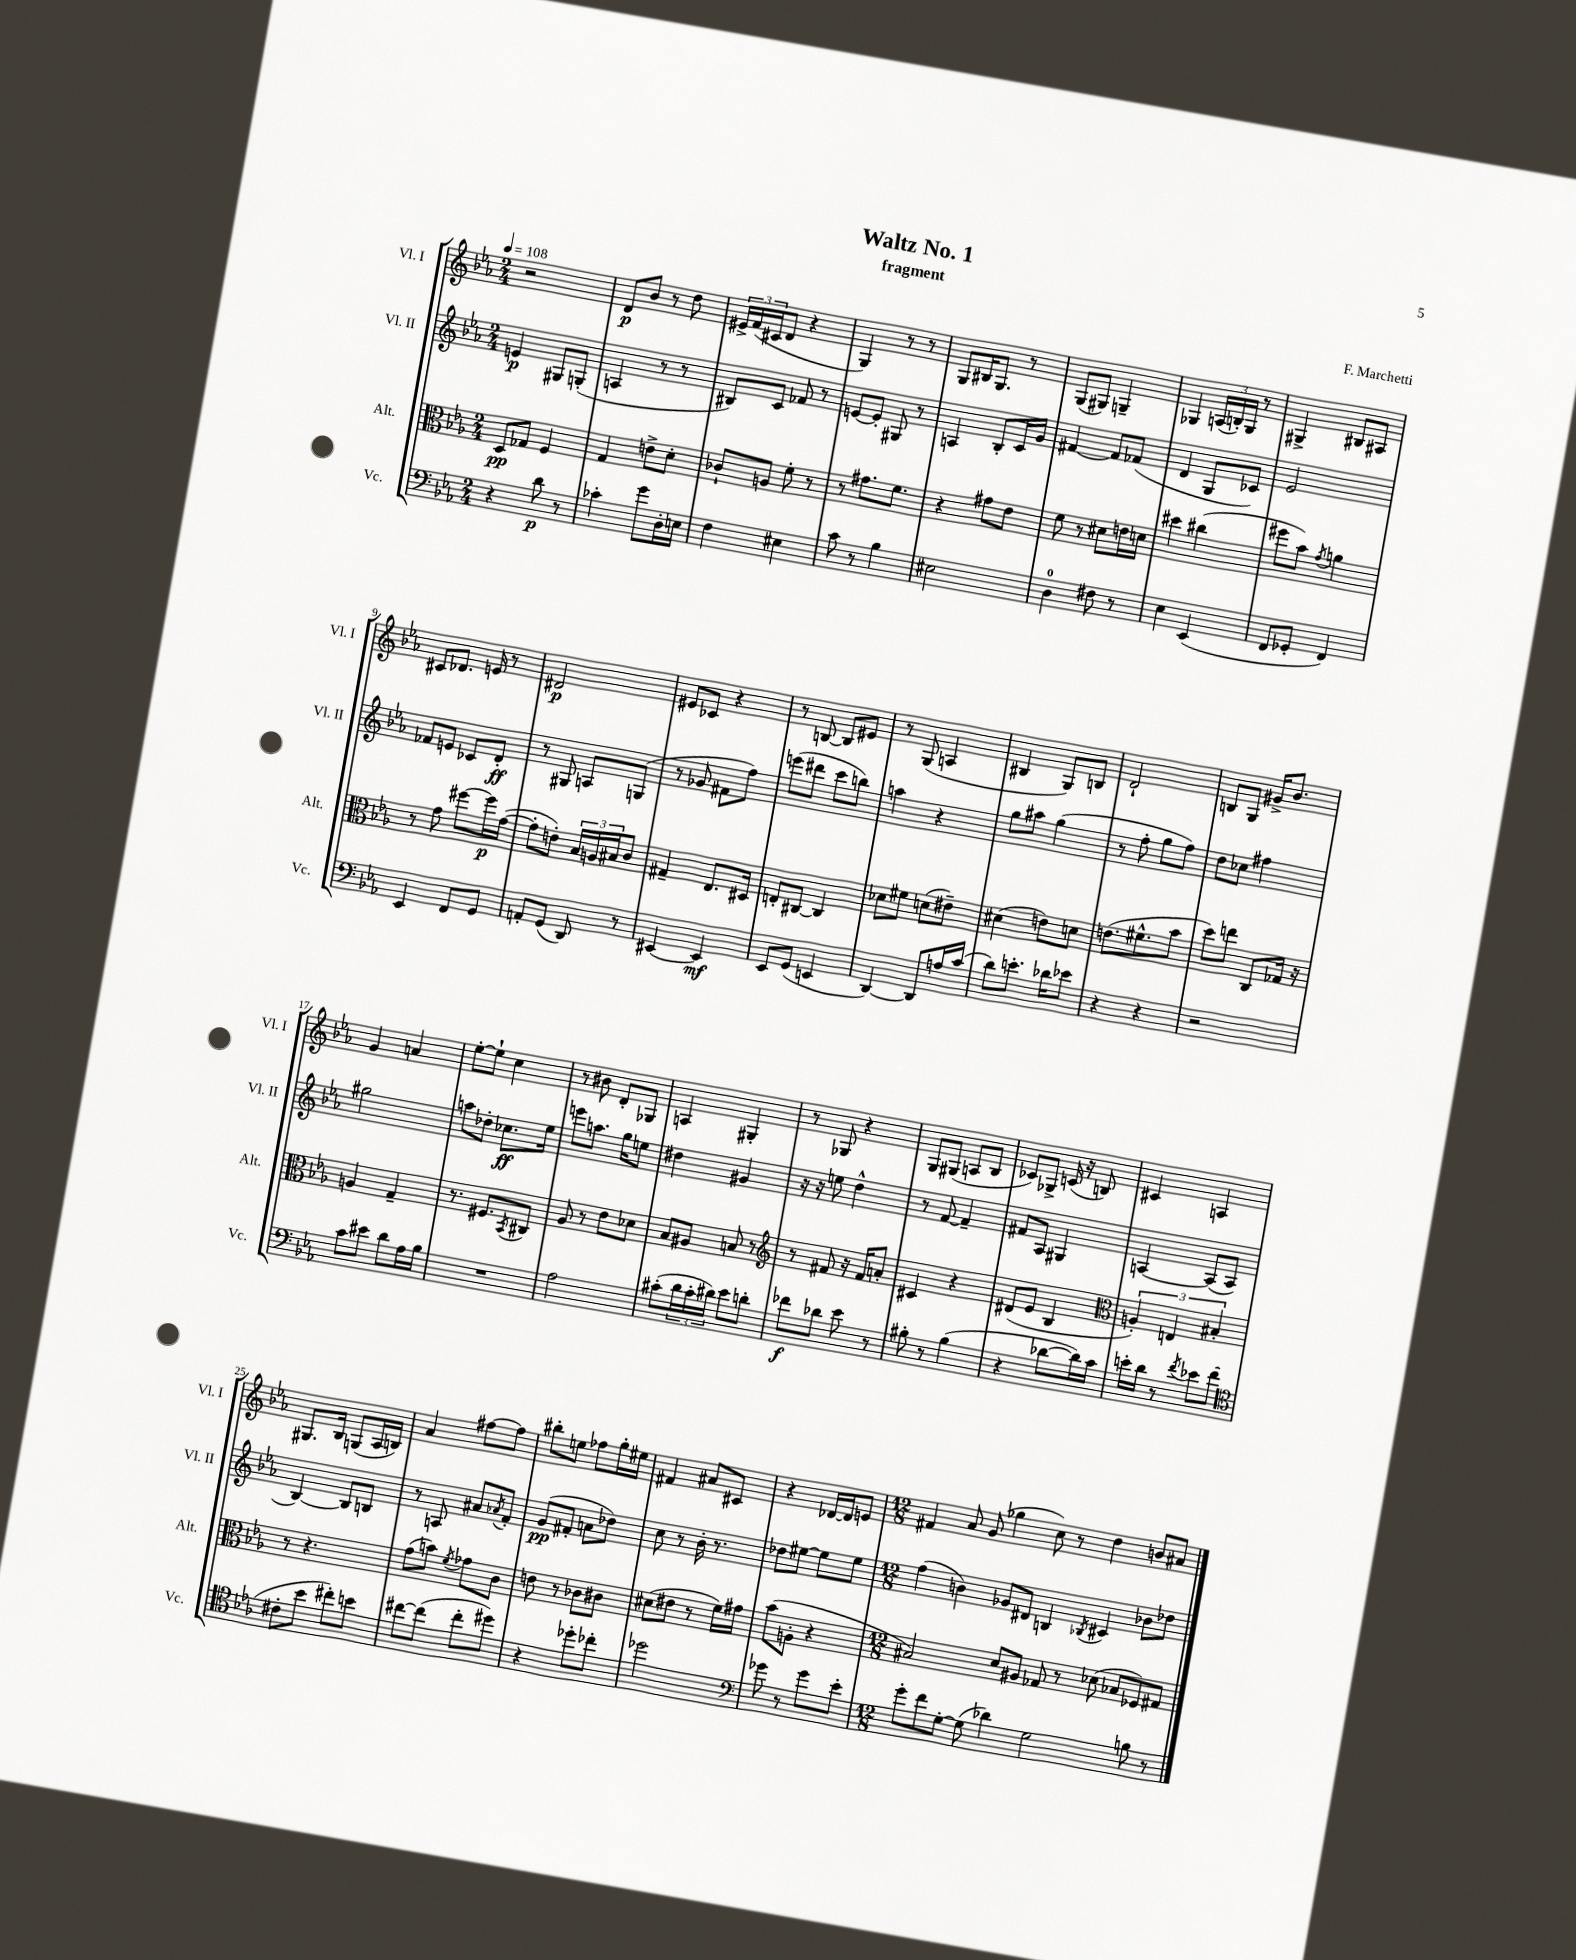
\header { title = "Waltz No. 1" composer = "F. Marchetti" subtitle = "fragment" }
<<
\new StaffGroup <<
\new Staff = "s0" \with { instrumentName = "Vl. I" shortInstrumentName = "Vl. I" } {
    \clef treble \key ees \major \numericTimeSignature \time 2/4 \tempo 4 = 108
    r2 |
    d'8\p bes'8 r8 d''8 |
    \tuplet 3/2 { eis'16-> f'16( cis'16 } d'8 r4 |
    g4) r8 r8 |
    g8 bis16 g8. r8 |
    g8( gis8) g4-- |
    ges4 \tuplet 3/2 { a16( b16-.) ges16 } r8 |
    gis4-> bis8 ais8 |
    cis'8 des'8. e'16 r8 |
    dis'2\p |
    eis'8 ces'8 r4 |
    r8 b8~ b8 eis'8 |
    r8 g8( a4 |
    bis4 g8) b8 |
    d'2-! |
    b8 g8 gis'16-> bes'8. |
    g'4 a'4 |
    ees''8~-. ees''8-! c''4 |
    r8 bis'8 d'8-. ges8 |
    a4 gis4-. |
    r8 ges8 r4 |
    g8 gis8( a8 bes8 |
    ces'8) ges8-> c'16( r16 b8) |
    cis'4 a4 |
    gis8. bes16 g8( aes16 b16) |
    aes'4 fis''8~ fis''8 |
    bis''8-. e''8 fes''8 g''16-. eis''16 |
    fis'4 ais'8 cis'8 |
    r4 des'16~ des'16 e'8 |
    \numericTimeSignature \time 12/8 fis'4 aes'8 g'8( ges''4 c''8) r8 d''4 b'8 ais'8 \bar "|." |
}
\new Staff = "s1" \with { instrumentName = "Vl. II" shortInstrumentName = "Vl. II" } {
    \clef treble \key ees \major \numericTimeSignature \time 2/4
    e'4\p gis8 g8-.( |
    a4 r8 r8 |
    bis8) c'8 fes'8 r8 |
    e'8~ e'8-. gis8 r8 |
    a4 bes8-. c'16 g'16 |
    fis'4~ fis'8 fes'8( |
    d'4 g8 ces'8) |
    ees'2 |
    fes'8 e'8 ces'8 d'8-.\ff |
    r8 gis8 a8 g8( |
    r8 ges'8 fis'8 f''8) |
    e'''8( dis'''8 c'''8 b''8) |
    a''4 r4 |
    g''8 ais''8 g''4( |
    r8 f''8-. g''8 f''8) |
    d''8 ces''8 fis''4 |
    gis''2 |
    a''8 des''8-. ces''8.\ff ees''16 |
    e'''8 a''8. g''16 e''8 |
    dis''4 gis'4 |
    r16 r16 e''8 d''4-^ |
    r8 f'8~ f'4-- |
    fis'8 aes8 gis4 |
    a4~ a8( a8 |
    bes4~) bes8 b8 |
    r8 a8 ais'8 \acciaccatura { aes'8 } f'8-. |
    g'8\pp( fis'8-. a'8 des''8) |
    c''8 r8 bes'16-. r8. |
    des''8 eis''8~ eis''8 eis''8 |
    \numericTimeSignature \time 12/8 f''4( b'4) ges'8 dis'8 b4 \acciaccatura { bes8 } cis'4 bes'8 des''8 \bar "|." |
}
\new Staff = "s2" \with { instrumentName = "Alt." shortInstrumentName = "Alt." } {
    \clef alto \key ees \major \numericTimeSignature \time 2/4
    d8\pp ges8 f4 |
    g4 e'8-> d'8-. |
    ces'8-! a8 f'8-. r8 |
    r8 gis'8. f'8. |
    r4 gis'8 ees'8 |
    f'8 r8 dis'8 e'16 d'16 |
    dis''4 cis''4( |
    fis''8 bes'8) \acciaccatura { g'8 } a'4 |
    r8 g'8 fis''8~ fis''16\p g'16~( |
    g'8-. e'8-.) \tuplet 3/2 { bes16 a16 bis16 } c'8 |
    gis4-- ees8. dis16 |
    e8-. cis8~ cis4 |
    des'8 fis'8 d'8( eis'8--) |
    dis'4( e'8) d'8 |
    e'8.( fis'8.-^ bes'8 |
    d''8) e''8 c8 ges16 r16 |
    a4 g4-- |
    r8. fis8. \acciaccatura { bes,8 } cis8 |
    aes8 r8 ees'8 des'8 |
    bes8 ais8 b8 r8 |
    \clef treble r8 fis'8 r16 fis'16 a'8-. |
    cis'4 r4 |
    dis'8( ees'8 bes4 |
    \clef alto \tuplet 3/2 { a4-.) e4 bis4-. } |
    r8 r4. |
    g'8( b'8) \acciaccatura { f'8 } ges'8 c'8 |
    e'8 r8 ces'8 cis'8 |
    dis'8( eis'8 r8 f'16) gis'16 |
    bes'8( a8-. r4 |
    \numericTimeSignature \time 12/8 bis2) d'8 ais8 ges8 r8 des'8( bes8 fes8) gis8 \bar "|." |
}
\new Staff = "s3" \with { instrumentName = "Vc." shortInstrumentName = "Vc." } {
    \clef bass \key ees \major \numericTimeSignature \time 2/4
    r4 d'8\p r8 |
    ces'4-. g'8 d16-. e16 |
    f4 eis4 |
    c'8 r8 bes4 |
    eis2 |
    d4-0 fis8 r8 |
    ees4 ees,4( |
    f,8 ges,8-. f,4) |
    ees,4 f,8 g,8 |
    a,8-. g,8( d,8) r8 |
    eis,4~ eis,4\mf |
    ees,8 g,8( e,4 |
    d,4~) d,8 a16 c'16( |
    d'8) e'8.-. des'16 ees'8 |
    r4 r4 |
    r2 |
    c'8 eis'8 d'8 aes16 bes16 |
    R2 |
    aes2 |
    cis'8-.( \tuplet 3/2 { d'16 cis'16-. dis'16) } ees'8 d'8-. |
    fes'8\f des'8 ees'8 r8 |
    bis8-. r8 bis4( |
    r4 des'8~ des'16) c'16 |
    e'16-. d'16 r8 \acciaccatura { f'8 } ees'8 f'8( |
    \clef tenor cis'8-. bes'8 cis''8-.) b'8 |
    cis''8~ cis''8( cis''8-. dis''8) |
    r4 des''8-. ces''8-. |
    des''2 |
    \clef bass ges'8 r8 ges'8 ees'8-. |
    \numericTimeSignature \time 12/8 g'8-. f'8 g8~-. g8( des'4) g2 b8 r8 \bar "|." |
}
>>
>>
